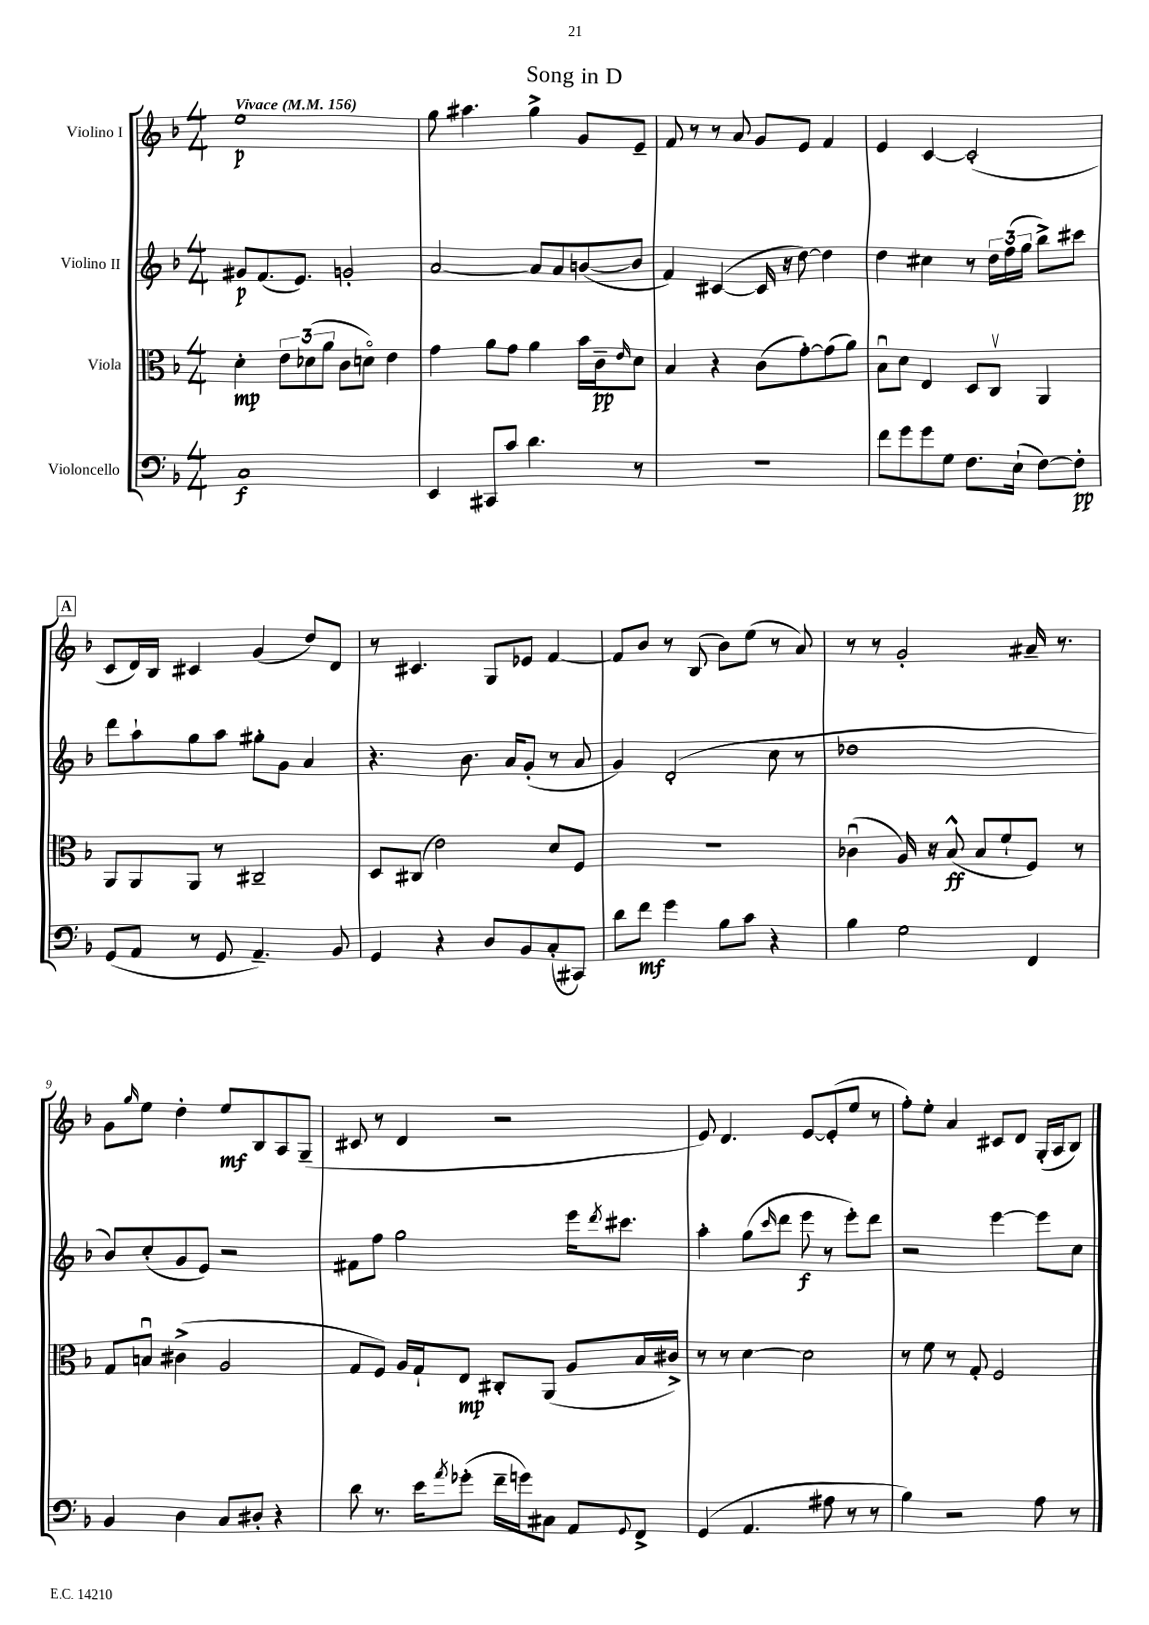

**kern	**kern	**kern	**kern
*staff4	*staff3	*staff2	*staff1
*clefF4	*clefC3	*clefG2	*clefG2
*k[b-]	*k[b-]	*k[b-]	*k[b-]
*M4/4	*M4/4	*M4/4	*M4/4
*MM156	*MM156	*MM156	*MM156
1C	4d'	8g#	1ee
.	.	(8.f	.
.	12e	.	.
.	.	8.e)	.
.	(12d-	.	.
.	12a	.	.
.	8c	2g'	.
.	8do)	.	.
.	4e	.	.
=	=	=	=
4EE	4g	[2a	8gg
.	.	.	4.aa#
8CC#	8a	.	.
8c	8g	.	.
4.d	4a	8a]	4gg^
.	.	8a	.
.	16b-	([8b	8g
.	16c~	.	.
.	16qqe	.	.
8r	8d	8b]	8e~
=	=	=	=
1r	4B-	4f)	8f
.	.	.	8r
.	4r	([4c#	8r
.	.	.	8a
.	(8c	16c#]	8g
.	.	16r	.
.	[8g')	[8dd)	8e
.	(8g]	4dd]	4f
.	8a)	.	.
=	=	=	=
8f	8B-u	4dd	4e
8g	8d	.	.
8g	4E	4cc#	[4c
8G	.	.	.
8.F	8D	8r	(2c']
.	8Cv	24dd	.
.	.	(24ff	.
(16E`	.	.	.
.	.	24gg	.
[8F)	4AA	8bb-^)	.
8F']	.	8ccc#	.
=	=	=	=
(8GG	8AA	8ddd	8c
8AA	8AA	8aa`	16d)
.	.	.	16B-
8r	8AA	8gg	4c#
8GG	8r	8aa	.
4.AA~)	2C#~	8gg#'	(4g
.	.	8g	.
.	.	4a	8dd)
8BB-	.	.	8d
=	=	=	=
4GG	8D	4.r	8r
.	(8C#	.	4.c#
4r	2e)	.	.
.	.	8.b-	.
8D	.	.	8G
.	.	16a	.
8BB-	.	(8g'	8e-
(8C'	8d	8r	[4f
8CC#)	8F	8a	.
=	=	=	=
8d	1r	4g)	8f]
8f	.	.	8b-
4g	.	(2d'	8r
.	.	.	(8B-
8B-	.	.	8b-)
8c	.	.	(8ee
4r	.	8cc	8r
.	.	8r	8a)
=	=	=	=
4B-	(4c-u	1dd-	8r
.	.	.	8r
2G	16A)	.	2g'
.	16r	.	.
.	(8B-^^	.	.
.	8B-	.	.
.	8f`	.	.
4FF	8F)	.	16a#~
.	.	.	8.r
.	8r	.	.
=	=	=	=
4BB-	8G	8b-)	8g
.	.	.	16qqgg
.	8Bu	(8cc'	8ee
4D	(4c#^	8g	4dd'
.	.	8e)	.
8C	2A	2r	8ee
8D#'	.	.	8B-
4r	.	.	8A
.	.	.	(8G~
=	=	=	=
8d	8G	8f#	8c#
8.r	8F)	8ff	8r
.	16A	2gg	4d
16e	16G`	.	.
8qa	.	.	.
(8g-'	8E	.	.
16f~	8C#'	.	2r
16g)	.	.	.
8C#	(8AA	.	.
8AA	8A	16eee	.
.	.	8qddd	.
.	.	8.ccc#	.
8qqGG	.	.	.
8FF^	16B-	.	.
.	16c#^)	.	.
=	=	=	=
(4GG	8r	4aa'	8e)
.	8r	.	4.d
4.AA	[4d	(8gg	.
.	.	16qqccc	.
.	.	8ddd	.
.	2d]	8eee	[8e
8A#	.	8r	(8e']
8r	.	8eee')	8ee
8r	.	8ddd	8r
=	=	=	=
4B-)	8r	2r	8ff')
.	8f	.	8ee'
2r	8r	.	4a
.	8G'	.	.
.	2F	[4eee	8c#
.	.	.	8d
8A	.	8eee]	(16G'
.	.	.	16A
8r	.	8cc	8B-)
==	==	==	==
*-	*-	*-	*-
